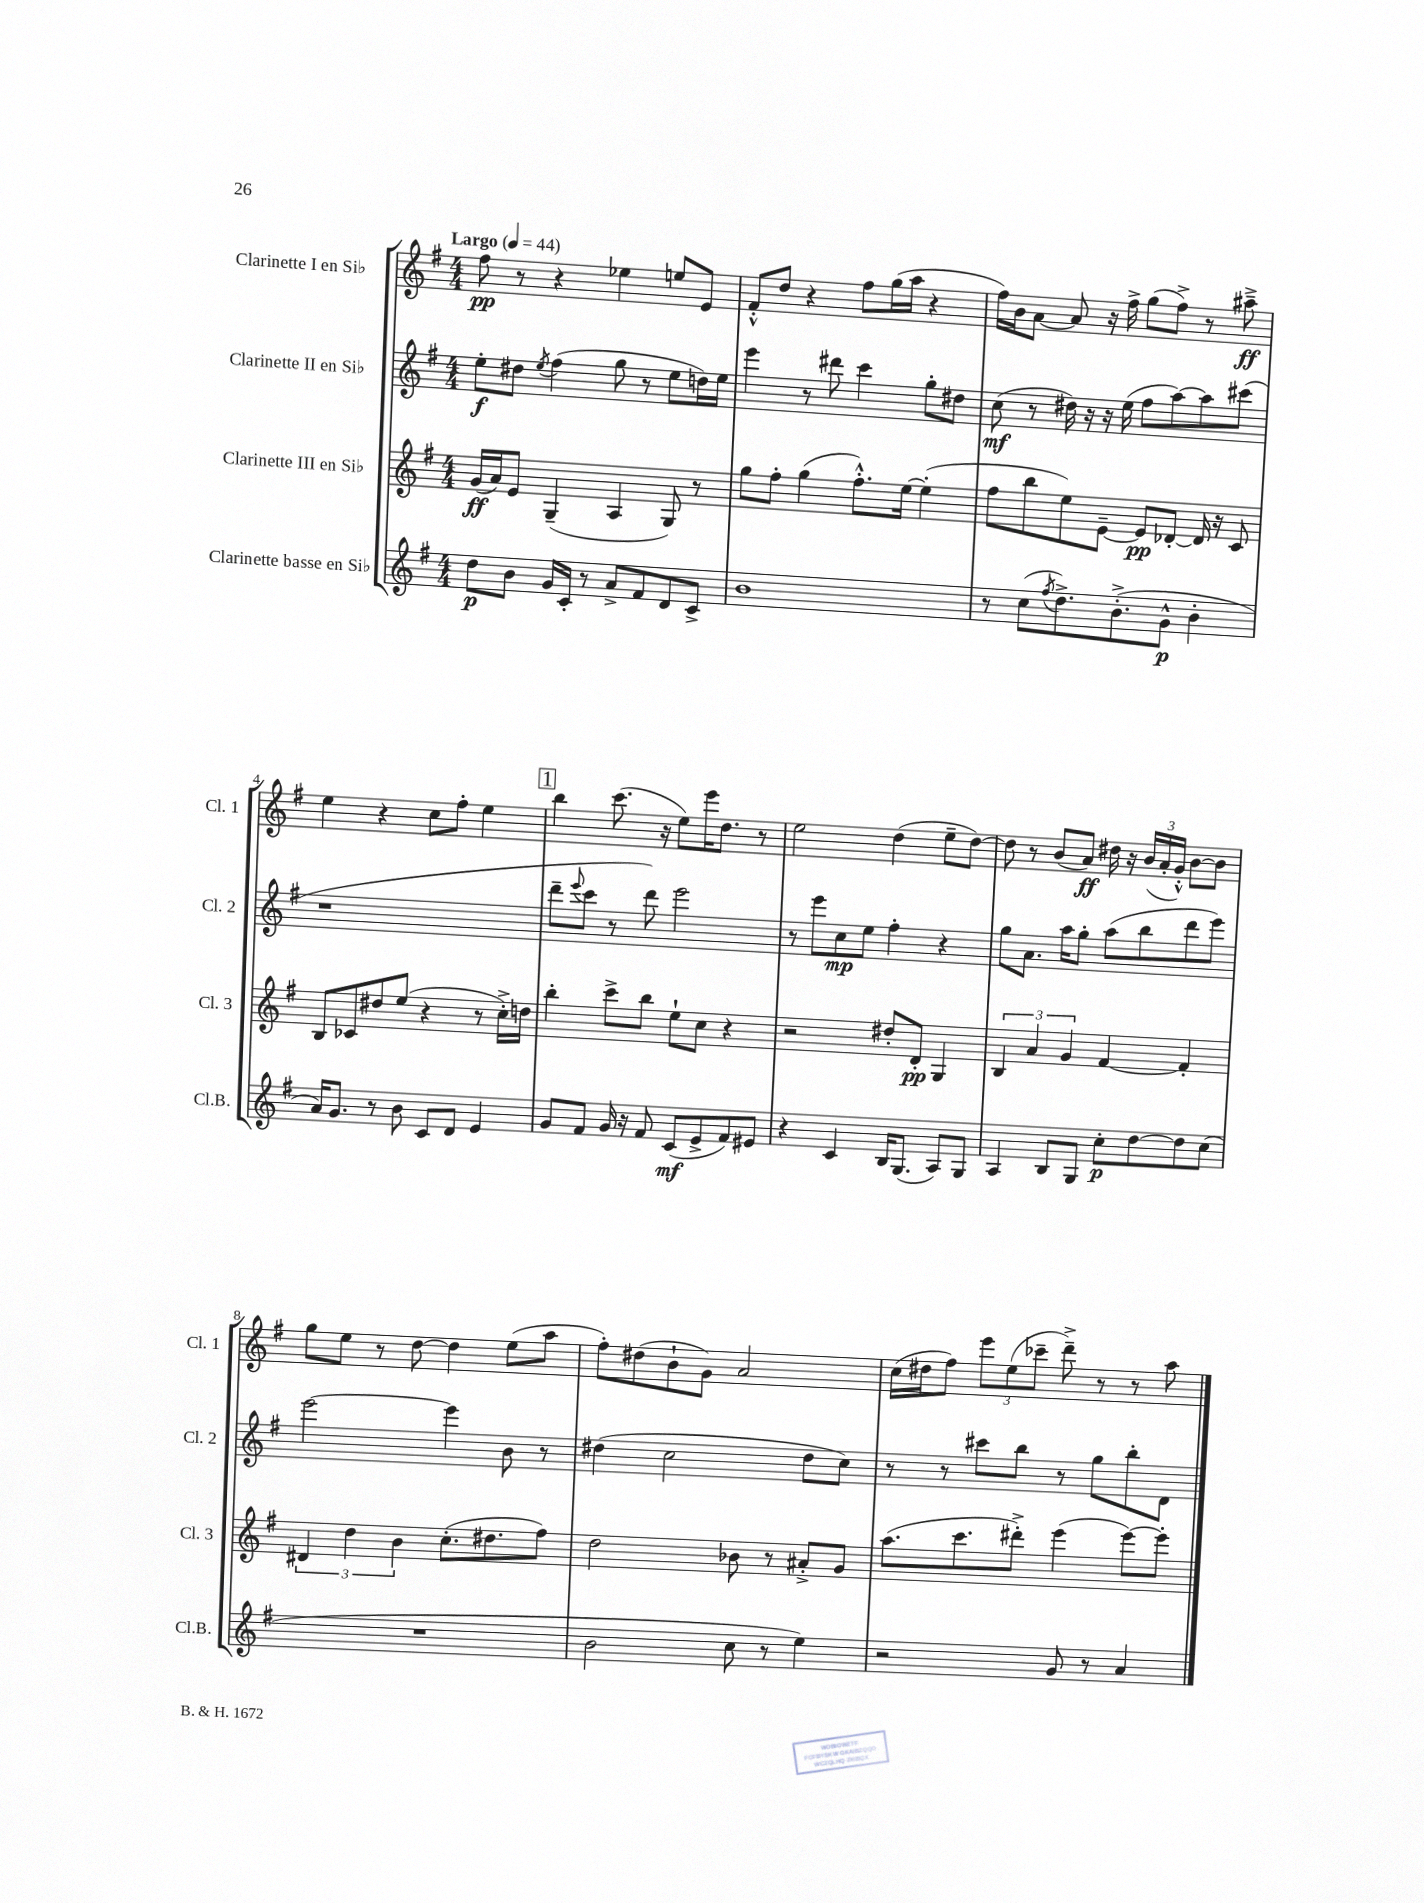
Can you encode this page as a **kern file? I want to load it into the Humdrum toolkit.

**kern	**kern	**kern	**kern
*staff4	*staff3	*staff2	*staff1
*clefG2	*clefG2	*clefG2	*clefG2
*k[f#]	*k[f#]	*k[f#]	*k[f#]
*M4/4	*M4/4	*M4/4	*M4/4
*MM44	*MM44	*MM44	*MM44
8dd	(16g	8ee'	8ff#
.	16a)	.	.
8b	8e	8dd#	8r
.	.	8qee	.
16g	(4G~	(4ff#	4r
16c'	.	.	.
8r	.	.	.
8a^	4A	8gg	4ee-
8f#	.	8r	.
8d	8G)	8ee	8ee
8c^	8r	16dd)	8e
.	.	16ee	.
=	=	=	=
1b	8gg	4eee	8f#'^^
.	8ff#'	.	8dd
.	(4gg	8r	4r
.	.	8ddd#	.
.	8.ff#'^^)	4ccc	8ff#
.	.	.	(16gg
.	[16ee	.	16aa
.	(4ee']	8gg'	4r
.	.	8dd#	.
=	=	=	=
8r	8ff#	(8cc	16ff#)
.	.	.	16b
(8cc	8bb	8r	[8a
8qff#	.	.	.
8.dd^)	8ee)	16dd#)	8a]
.	.	16r	.
.	[8e~	16r	16r
(8.b'^	.	(16ee	16ff#^
.	8e]	8ff#	(8gg
8g^^	[8d-'	[8aa)	8ff#^)
4b'	16d-]	8aa]	8r
.	16r	.	.
.	8c	(8ccc#	8aa#~^
=	=	=	=
16a)	8B	1r	4ee
8.g	.	.	.
.	8c-	.	.
8r	8dd#	.	4r
8b	(8ee	.	.
8c	4r	.	8cc
8d	.	.	8ff#'
4e	8r	.	4ee
.	16cc'^)	.	.
.	16dd	.	.
=	=	=	=
8g	4bb'	8ddd~	4bb
.	.	8qqeee	.
8f#	.	8ccc	.
16g	8ccc^	8r	(8.ccc
16r	.	.	.
8f#	8bb	8ddd)	.
.	.	.	16r
(8c	8ee`	2eee	8ee)
8e^	8cc	.	16eee
.	.	.	8.dd
8f#)	4r	.	.
8e#	.	.	8r
=	=	=	=
4r	2r	8r	2ee
.	.	8eee	.
4c	.	8cc	.
.	.	8ee	.
16B	8dd#'	4ff#'	(4dd
(8.G	.	.	.
.	8d'	.	.
8A)	4G	4r	8ee~
8G	.	.	[8dd)
=	=	=	=
4A	6B	8gg	8dd]
.	.	8.a	8r
.	6a	.	.
8B	.	.	(8b
.	.	16aa	.
.	6g	.	.
8G	.	8gg'	8a)
8cc'	[4f#	(8aa	16dd#
.	.	.	16r
[8dd	.	8bb	(24b
.	.	.	24a'
.	.	.	24g'^^)
8dd]	4f#']	8ddd	[8b
(8cc	.	8eee)	8b]
=	=	=	=
1r	6d#	[2eee	8gg
.	.	.	8ee
.	6dd	.	.
.	.	.	8r
.	6b	.	.
.	.	.	[8dd
.	(8.cc'	4eee]	4dd]
.	8.dd#	.	.
.	.	8b	(8ee
.	8ff#)	8r	8aa
=	=	=	=
2b	2dd	(4dd#	8ff#')
.	.	.	(8dd#
.	.	2cc	8b`
.	.	.	8g)
8cc	8b-	.	2a
8r	8r	.	.
4ee)	8a#'^	8dd#	.
.	8g	8cc)	.
=	=	=	=
2r	(8.aa	8r	(16cc
.	.	.	16dd#
.	.	8r	8ff#)
.	8.ccc	.	.
.	.	8ccc#	12eee
.	.	.	(12ee
.	8ddd#'^)	8bb	.
.	.	.	12ccc-~
8g	(4eee	8r	8ddd~^)
8r	.	8gg	8r
4a	[8eee)	8bb'	8r
.	8eee']	8d	8aa
==	==	==	==
*-	*-	*-	*-
